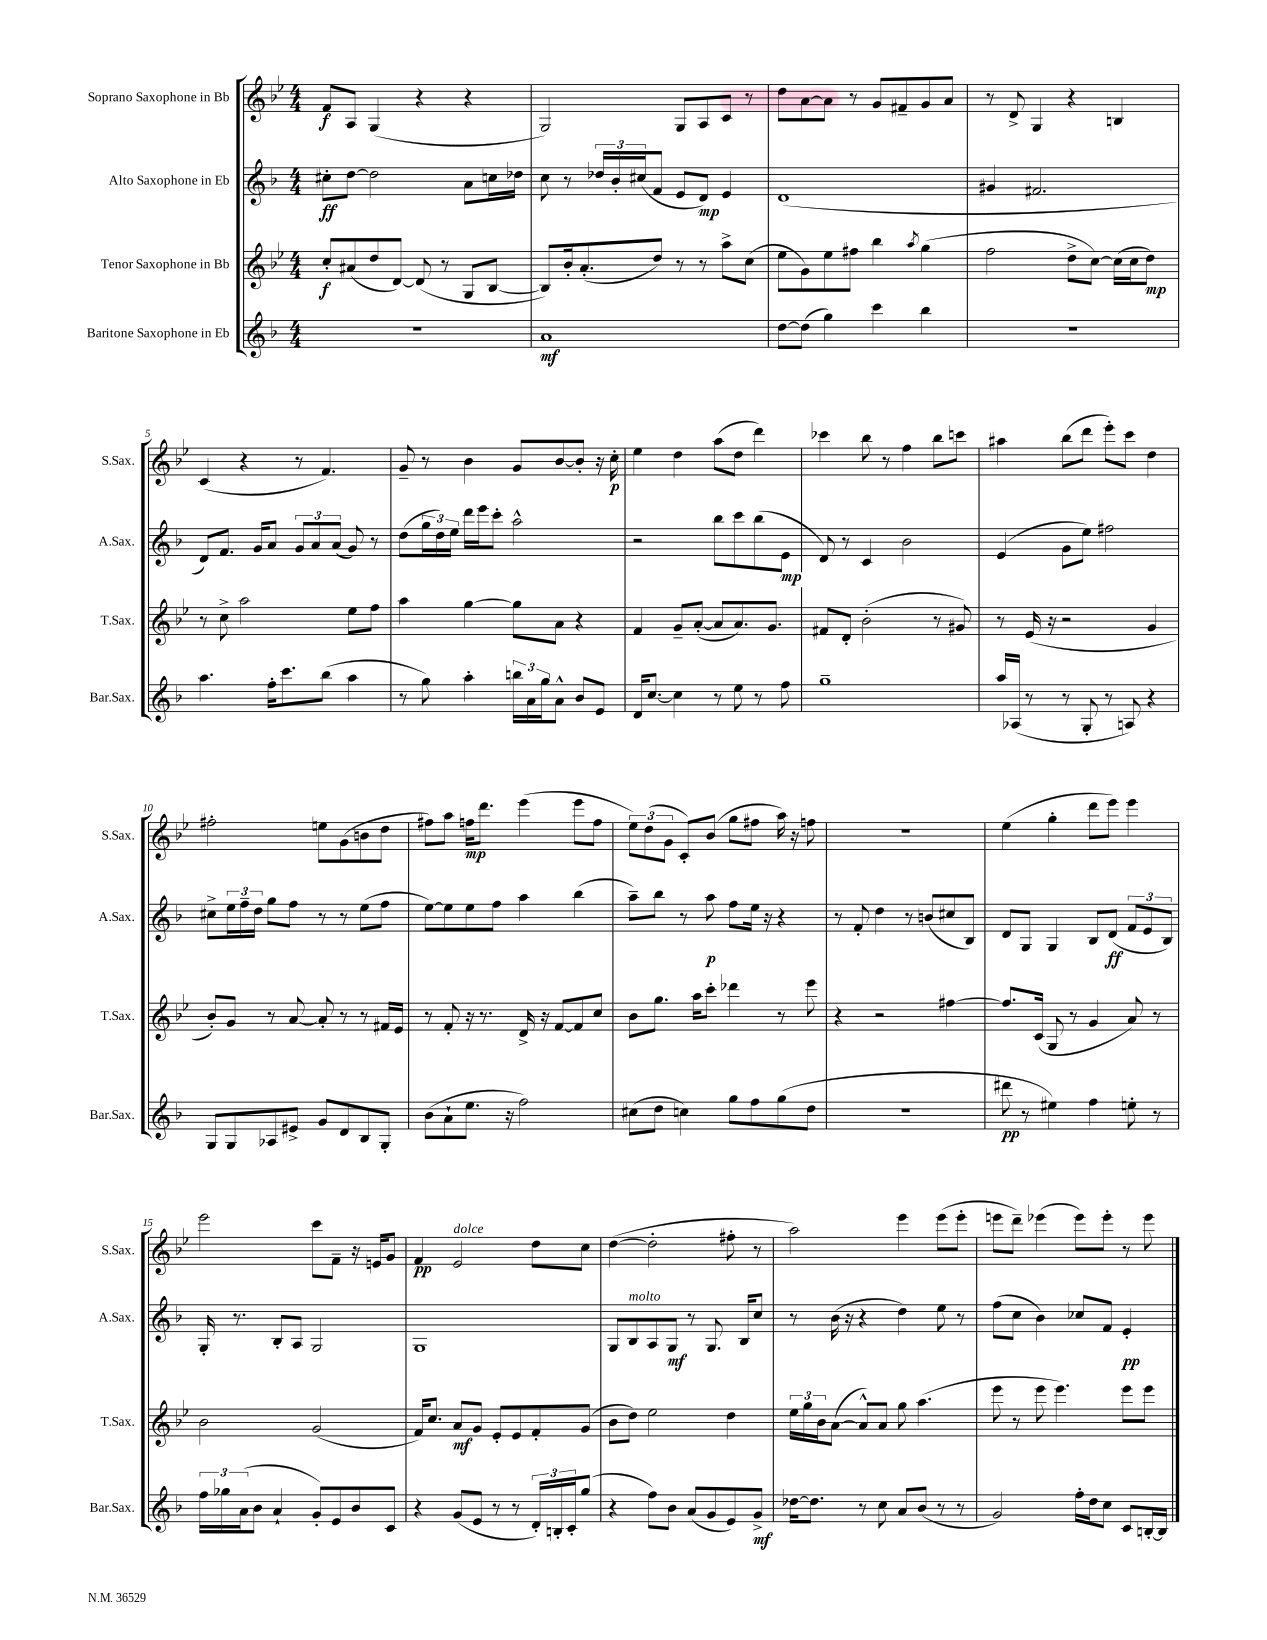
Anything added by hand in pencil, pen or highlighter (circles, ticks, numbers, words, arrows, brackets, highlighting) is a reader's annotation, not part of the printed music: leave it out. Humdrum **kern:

**kern	**dynam	**kern	**dynam	**kern	**dynam	**kern	**dynam
*part4	*part4	*part3	*part3	*part2	*part2	*part1	*part1
*staff4	*staff4	*staff3	*staff3	*staff2	*staff2	*staff1	*staff1
*I"Baritone Saxophone in Eb	*	*I"Tenor Saxophone in Bb	*	*I"Alto Saxophone in Eb	*	*I"Soprano Saxophone in Bb	*
*I'Bar.Sax.	*	*I'T.Sax.	*	*I'A.Sax.	*	*I'S.Sax.	*
*clefG2	*	*clefG2	*	*clefG2	*	*clefG2	*
*k[b-]	*	*k[b-e-]	*	*k[b-]	*	*k[b-e-]	*
*M4/4	*	*M4/4	*	*M4/4	*	*M4/4	*
=1	=1	=1	=1	=1	=1	=1	=1
1r	.	8cc'/L	f	8cc#X'\L	ff	8f/L	f
.	.	(8a#X/	.	[8dd\J	.	8A/J	.
.	.	8dd/	.	2dd\]	.	(4G/	.
.	.	[8d/J)	.	.	.	.	.
.	.	(8d/]	.	.	.	4r	.
.	.	8r	.	.	.	.	.
.	.	8G/L	.	8a\L	.	4r	.
.	.	[8B-/J	.	16ccn\L	.	.	.
.	.	.	.	16dd-X\JJ	.	.	.
=2	=2	=2	=2	=2	=2	=2	=2
1a	mf	8B-/L])	.	8cc\	.	2G/)	.
.	.	16b-'/k	.	8r	.	.	.
.	.	(8.a'/	.	.	.	.	.
.	.	.	.	24dd-X/LL	.	.	.
.	.	.	.	24b-'/	.	.	.
.	.	.	.	(24cc#X/J	.	.	.
.	.	8dd/J)	.	8f/J	.	.	.
.	.	8r	.	8e/L	.	8G/L	.
.	.	8r	.	8d/J)	mp	8A/	.
.	.	8aa^\L	.	4e/	.	8c/J	.
.	.	(8cc\J	.	.	.	8r	.
=3	=3	=3	=3	=3	=3	=3	=3
[8dd\L	.	8ee-\L	.	(1d	.	8dd\L	.
(8dd\J]	.	8g\)	.	.	.	[8a\	.
4gg\)	.	8ee-\	.	.	.	8a\J]	.
.	.	8ff#X\J	.	.	.	8r	.
4ccc\	.	4bb-\	.	.	.	8g/L	.
.	.	.	.	.	.	8f#X~/	.
.	.	8qaa/	.	.	.	.	.
4bb-\	.	(4gg\	.	.	.	8g/	.
.	.	.	.	.	.	8a/J	.
=4	=4	=4	=4	=4	=4	=4	=4
1r	.	2ff\	.	4g#X/	.	8r	.
.	.	.	.	.	.	8d^/	.
.	.	.	.	2.f#X/	.	4G/	.
.	.	8dd^\L	.	.	.	4r	.
.	.	[8cc\J)	.	.	.	.	.
.	.	(16cc\LL]	.	.	.	4Bn/	.
.	.	16cc\J	.	.	.	.	.
.	.	8dd\J)	mp	.	.	.	.
!!LO:LB:g=z
=5	=5	=5	=5	=5	=5	=5	=5
4.aa\	.	8r	.	8d/L)	.	(4c/	.
.	.	8cc^\	.	8.f/J	.	.	.
.	.	2aa\	.	.	.	4r	.
.	.	.	.	16g/KL	.	.	.
16ff'\KL	.	.	.	8a/J	.	.	.
8.ccc\	.	.	.	.	.	.	.
.	.	.	.	12g/L	.	8r	.
.	.	.	.	12a/	.	.	.
(8bb-\J	.	.	.	.	.	4.f/)	.
.	.	.	.	(12a/J	.	.	.
4aa\	.	8ee-\L	.	8g/)	.	.	.
.	.	8ff\J	.	8r	.	.	.
=6	=6	=6	=6	=6	=6	=6	=6
8r	.	4aa\	.	(8dd\L	.	8g~/	.
8gg\)	.	.	.	24gg\L	.	8r	.
.	.	.	.	24dd\)	.	.	.
.	.	.	.	24ee\JJ	.	.	.
4aa'\	.	[4gg\	.	16ddd\LL	.	4b-\	.
.	.	.	.	16eee\J	.	.	.
.	.	.	.	8ccc'\J	.	.	.
24bbn\LL	.	8gg\L]	.	2aa^^\	.	8g/L	.
24a\	.	.	.	.	.	.	.
24gg\J	.	.	.	.	.	.	.
8a^^\J	.	8a\J	.	.	.	[8b-/	.
8b-/L	.	4r	.	.	.	8b-'/J]	.
8e/J	.	.	.	.	.	16r	.
.	.	.	.	.	.	16cc'\	p
=7	=7	=7	=7	=7	=7	=7	=7
16d/KL	.	4f/	.	2r	.	4ee-\	.
[8.cc/J	.	.	.	.	.	.	.
4cc\]	.	8g~/L	.	.	.	4dd\	.
.	.	([8a'/J	.	.	.	.	.
8r	.	8a/L]	.	8bb-\L	.	(8aa\L	.
8ee\	.	8.a/)	.	8ccc\	.	8dd\J	.
8r	.	.	.	(8bb-\	.	4ddd\)	.
.	.	8.g/J	.	.	.	.	.
8ff\	.	.	.	8e\J	mp	.	.
=8	=8	=8	=8	=8	=8	=8	=8
1gg~	.	8f#X/L	.	8d/)	.	4ccc-X\	.
.	.	8d'/J	.	8r	.	.	.
.	.	(2b-'\	.	4c/	.	8bb-\	.
.	.	.	.	.	.	8r	.
.	.	.	.	2b-\	.	4ff\	.
.	.	8r	.	.	.	8bb-\L	.
.	.	8g#X/)	.	.	.	8cccn\J	.
=9	=9	=9	=9	=9	=9	=9	=9
16aa/LL	.	8r	.	(4e/	.	4aa#X\	.
(16A-X/JJ	.	.	.	.	.	.	.
8r	.	(16e-/	.	.	.	.	.
.	.	16r	.	.	.	.	.
8r	.	2r	.	8g\L	.	(8bb-\L	.
8G'/	.	.	.	8ee\J)	.	8ddd\J	.
8r	.	.	.	2ff#X\	.	8eee-'\L)	.
8An/)	.	.	.	.	.	8ccc\J	.
4r	.	4g/	.	.	.	4dd\	.
!!LO:LB:g=z
=10	=10	=10	=10	=10	=10	=10	=10
8G/L	.	8b-'/L)	.	8cc#X^\L	.	2ff#X'\	.
8G/	.	8g/J	.	24ee\L	.	.	.
.	.	.	.	24ff~\	.	.	.
.	.	.	.	24dd\JJ	.	.	.
8A-X/	.	8r	.	8gg\L	.	.	.
8e#X^/J	.	[8a/	.	8ff\J	.	.	.
8g/L	.	8a'/]	.	8r	.	8een\L	.
8d/	.	8r	.	8r	.	(8g\	.
8B-/	.	8r	.	(8ee\L	.	8bn\	.
8G'/J	.	16f#X/LL	.	8ff\J	.	8dd\J	.
.	.	16e-/JJ	.	.	.	.	.
=11	=11	=11	=11	=11	=11	=11	=11
(8b-\L	.	8r	.	[8ee\L)	.	8ff#X\L)	.
8a`\	.	8f'/	.	8ee\]	.	8aa\J	.
8.ee\J	.	16r	.	8ee\	.	16ffn\KL	mp
.	.	8.r	.	.	.	8.ddd\J	.
.	.	.	.	8ff\J	.	.	.
16r	.	.	.	.	.	.	.
2ff\)	.	16d^/	.	4aa\	.	(4eee-\	.
.	.	16r	.	.	.	.	.
.	.	[8f/L	.	.	.	.	.
.	.	8f/]	.	(4bb-\	.	8eee-\L	.
.	.	8cc/J	.	.	.	8ff\J	.
=12	=12	=12	=12	=12	=12	=12	=12
(8cc#X\L	.	8b-\L	.	8aa~\L)	.	12ee-\L)	.
.	.	.	.	.	.	(12dd\	.
8dd\J	.	8.gg\J	.	8bb-\J	.	.	.
.	.	.	.	.	.	12g\J	.
4ccn\)	.	.	.	8r	.	8c'/L)	.
.	.	16aa\KL	.	.	.	.	.
.	.	8ccc'\J	.	8aa\	p	(8b-/J	.
8gg\L	.	4ddd-X\	.	8ff\L	.	8gg\L	.
8ff\	.	.	.	16ee\Jk	.	8ff#X\J	.
.	.	.	.	16r	.	.	.
(8gg\	.	8r	.	4r	.	16aa\)	.
.	.	.	.	.	.	16r	.
8dd\J	.	8eee-\	.	.	.	8ffn\	.
=13	=13	=13	=13	=13	=13	=13	=13
1r	.	4r	.	8r	.	1r	.
.	.	.	.	8f'/	.	.	.
.	.	2r	.	4dd\	.	.	.
.	.	.	.	8r	.	.	.
.	.	.	.	(8bn/L	.	.	.
.	.	[4ff#X\	.	8cc#X/	.	.	.
.	.	.	.	8B-/J)	.	.	.
=14	=14	=14	=14	=14	=14	=14	=14
8ddd#X\	pp	8.ff#/L]	.	8d/L	.	(4ee-\	.
8r	.	.	.	8G/J	.	.	.
.	.	(16c/Jk	.	.	.	.	.
4ee#X\)	.	8G/	.	4G/	.	4gg'\	.
.	.	8r	.	.	.	.	.
4ff\	.	4g/	.	8B-/L	.	8ddd\L	.
.	.	.	.	(8d/J	ff	8eee-\J)	.
8een'\	.	8a/)	.	12f/L	.	4eee-\	.
.	.	.	.	12e/	.	.	.
8r	.	8r	.	.	.	.	.
.	.	.	.	12B-/J)	.	.	.
!!LO:LB:g=z
=15	=15	=15	=15	=15	=15	=15	=15
24ff\LL	.	2b-\	.	16G'/	.	2eee-\	.
24gg-X\	.	.	.	.	.	.	.
.	.	.	.	8.r	.	.	.
(24a\J	.	.	.	.	.	.	.
8b-\J	.	.	.	.	.	.	.
4a`/	.	.	.	8B-'/L	.	.	.
.	.	.	.	8A/J	.	.	.
8g'/L)	.	(2g/	.	2G/	.	8ccc\L	.
8e/	.	.	.	.	.	8f~\J	.
8b-/	.	.	.	.	.	16r	.
.	.	.	.	.	.	16en/KL	.
8c/J	.	.	.	.	.	8g/J	.
=16	=16	=16	=16	=16	=16	=16	=16
4r	.	16f/KL)	.	1G	.	4f/	pp
.	.	8.cc/J	.	.	.	.	.
!	!	!	!	!	!	!LO:TX:a:i:t=dolce	!
(8g/L	.	8a/L	mf	.	.	2e-/	.
8e/J	.	8g/J	.	.	.	.	.
8r	.	8e-'/L	.	.	.	.	.
8r	.	8e-/	.	.	.	.	.
24d'/LL)	.	8f'/	.	.	.	8dd\L	.
24Bn'/	.	.	.	.	.	.	.
24c'/J	.	.	.	.	.	.	.
(8gg/J	.	(8g/J	.	.	.	8cc\J	.
=17	=17	=17	=17	=17	=17	=17	=17
4r	.	8b-\L	.	8G/L	.	([4dd\	.
!	!	!	!	!LO:TX:a:i:t=molto	!	!	!
.	.	8dd\J)	.	8B-/	.	.	.
8ff\L)	.	2ee-\	.	8A/	.	2dd'\]	.
8b-\J	.	.	.	8G/J	mf	.	.
(8a/L	.	.	.	8r	.	.	.
8g/	.	.	.	8.G/	.	.	.
8e/)	.	4dd\	.	.	.	8ff#X'\	.
.	.	.	.	16B-/KL	.	.	.
8g^/J	mf	.	.	8cc/J	.	8r	.
=18	=18	=18	=18	=18	=18	=18	=18
[16dd-X\KL	.	24ee-\LL	.	8r	.	2aa\)	.
.	.	24gg\	.	.	.	.	.
8.dd-\J]	.	.	.	.	.	.	.
.	.	24b-\J	.	.	.	.	.
.	.	([8a\J	.	(16b-\	.	.	.
.	.	.	.	16r	.	.	.
8r	.	8a^^/L])	.	4r	.	.	.
8cc\	.	8a/J	.	.	.	.	.
8a/L	.	8gg\	.	4dd\)	.	4eee-\	.
(8b-/J	.	(4.aa\	.	.	.	.	.
8r	.	.	.	8ee\	.	(8eee-\L	.
8r	.	.	.	8r	.	8eee-'\J	.
=19	=19	=19	=19	=19	=19	=19	=19
2g/)	.	8eee-\	.	(8ff\L	.	8eeen\L	.
.	.	8r	.	8cc\J	.	8ddd~\J)	.
.	.	8eee-\	.	4b-\)	.	(4eee-X\	.
.	.	4.eee-\)	.	.	.	.	.
16ff'\LL	.	.	.	8cc-X/L	.	8eee-\L)	.
16dd\J	.	.	.	.	.	.	.
8cc\J	.	.	.	8f/J	.	8eee-'\J	.
8c/L	.	8eee-\L	.	4e'/	pp	8r	.
[16Bn'/L	.	8eee-\J	.	.	.	8eee-\	.
16B/JJ]	.	.	.	.	.	.	.
==	==	==	==	==	==	==	==
*-	*-	*-	*-	*-	*-	*-	*-
